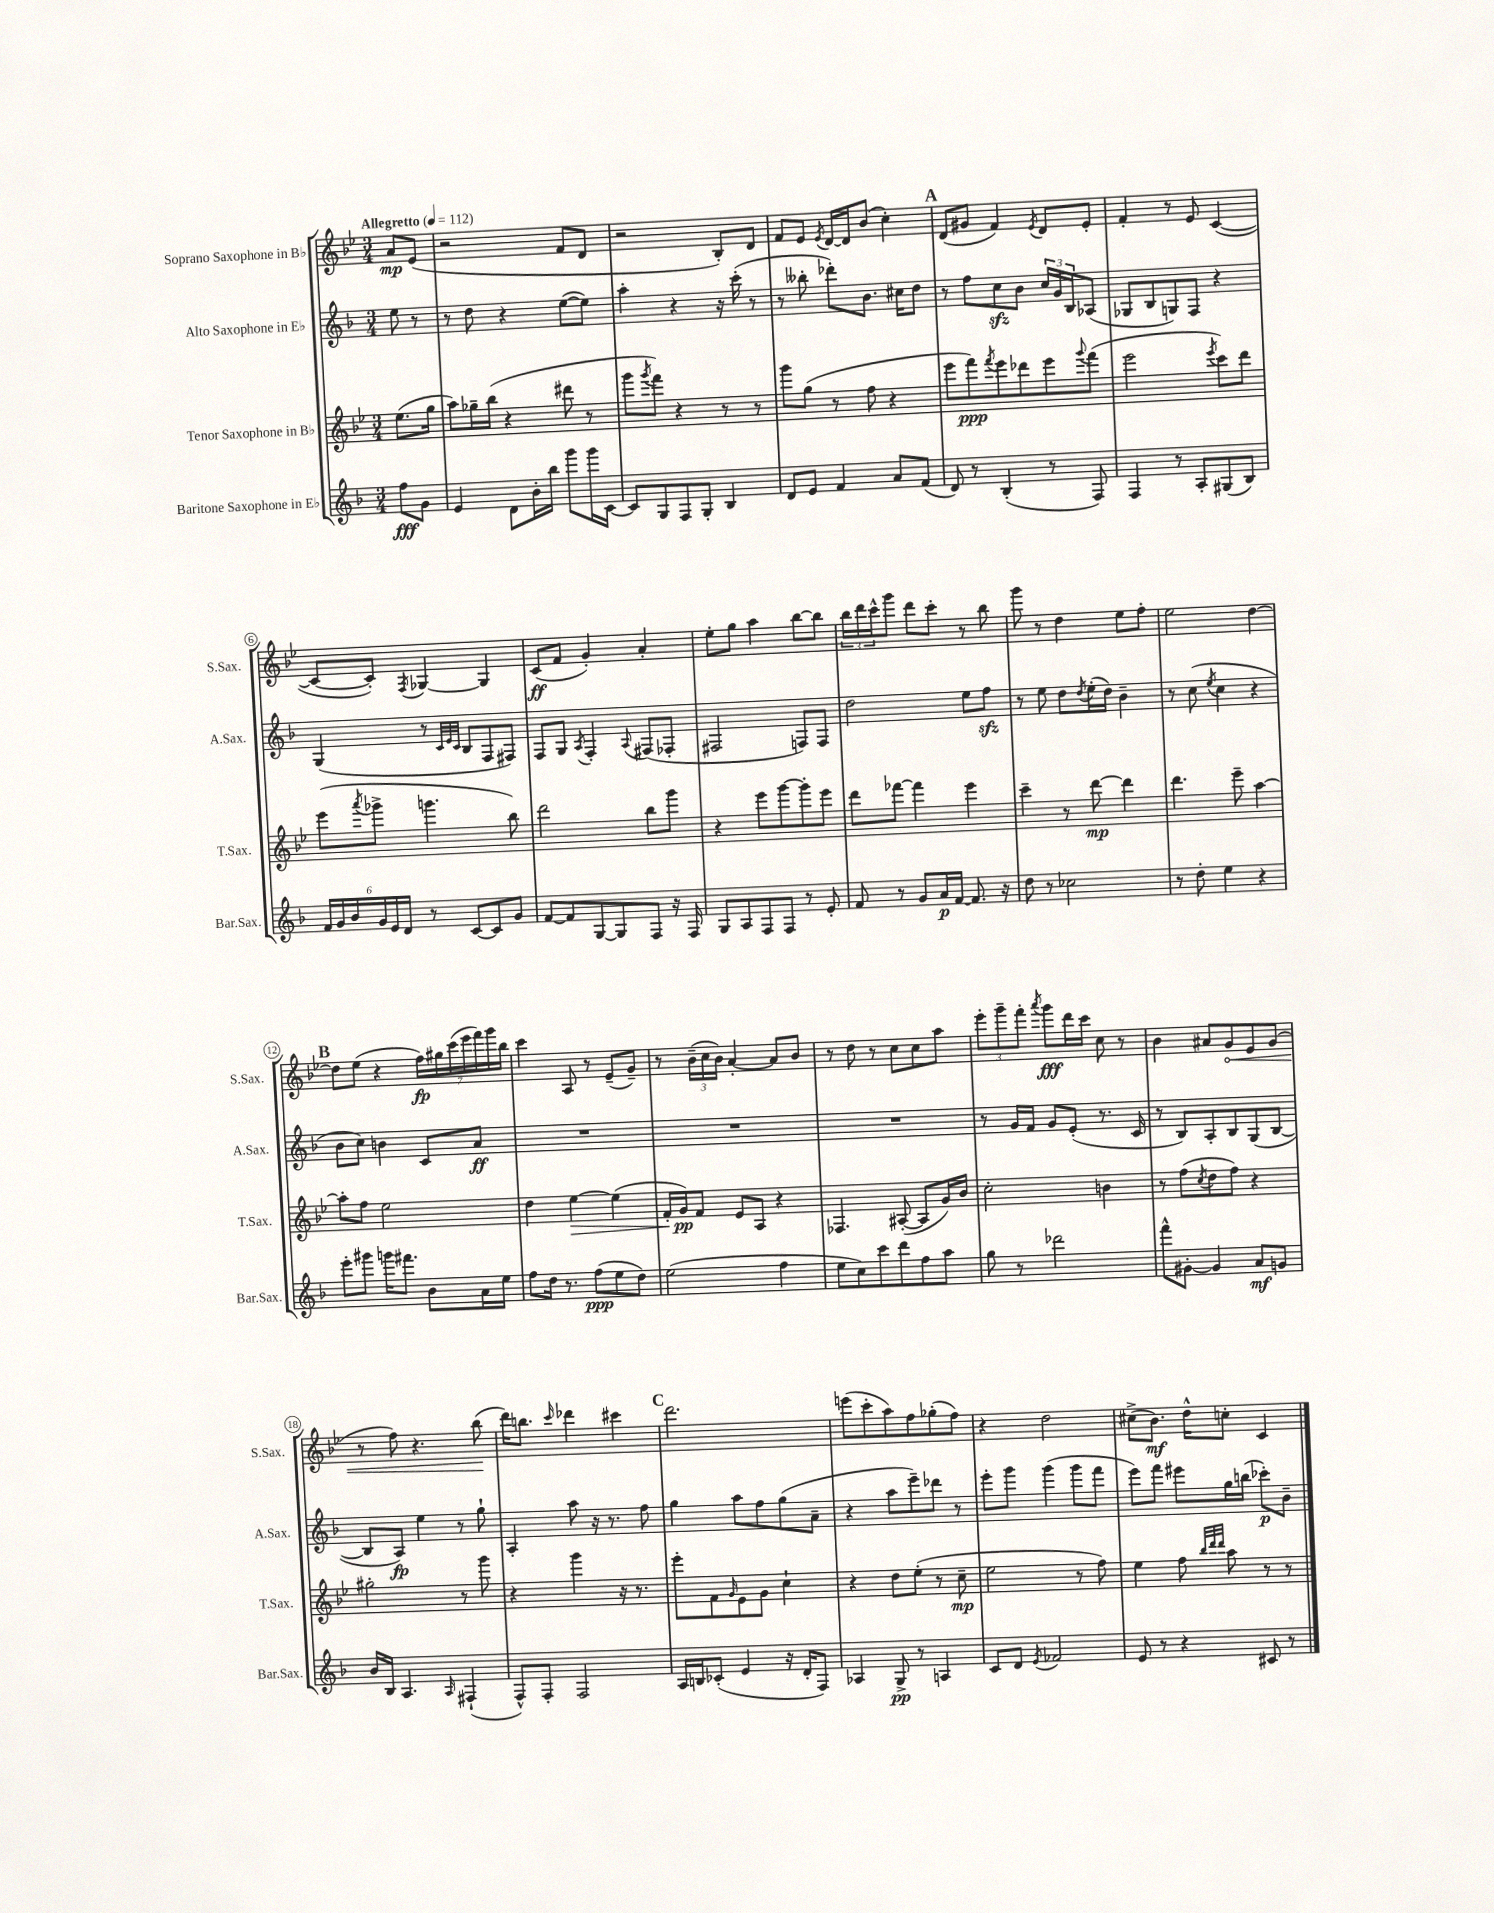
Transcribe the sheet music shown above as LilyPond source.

<<
\new StaffGroup <<
\new Staff = "s0" \with { instrumentName = "Soprano Saxophone in Bb" shortInstrumentName = "S.Sax." } {
    \clef treble \key bes \major \numericTimeSignature \time 3/4 \partial 4 \tempo "Allegretto" 4 = 112
    a'8\mp ees'8( |
    r2 f'8 d'8 |
    r2 bes8-.) d'8 |
    f'8 ees'8 \acciaccatura { ees'8 } d'16~ d'16 bes'8( c''4-.) |
    \mark \markup { \bold "A" } d'8( gis'8 f'4) \acciaccatura { ees'8 } d'8 ees'8-. |
    f'4-. r8 ees'8 c'4~( |
    c'8~ c'8-.) \acciaccatura { f8 } ges4~ ges4 |
    c'8\ff( f'8 g'4-.) a'4-. |
    ees''8-. g''8 a''4 bes''8~ bes''8 |
    \tuplet 3/2 { bes''16 d'''16 c'''16-^ } g'''8 d'''8 c'''8-. r8 bes''8 |
    g'''8 r8 d''4 ees''8 f''8-. |
    ees''2 d''4~ |
    \mark \markup { \bold "B" } d''8 ees''8( r4 \tuplet 7/4 { f''16\fp) gis''16 c'''16( ees'''16 f'''16) g'''16 bes''16 } |
    c'''4 a8 r8 ees'8--( g'8--) |
    r8 \tuplet 3/2 { bes'16--( c''16 bes'16) } a'4~-. a'8 bes'8 |
    r8 d''8 r8 c''8 c''8 a''8 |
    \tuplet 3/2 { ees'''8-. g'''8-- f'''8-. } \acciaccatura { a'''8 } g'''8\fff d'''16 c'''16 c''8 r8 |
    bes'4 ais'8 \once \override Hairpin.circled-tip = ##t g'8\< ees'8 g'8( |
    r8 f''8) r4. bes''8\!( |
    d'''16) b''8. \grace { c'''16 } des'''4 cis'''4 |
    \mark \markup { \bold "C" } d'''2. |
    e'''8( c'''8-. a''8) f''8 ges''8-.( f''8) |
    r4 d''2 |
    cis''8->( bes'8.\mf) d''16-^ c''8-. c'4 \bar "|." |
}
\new Staff = "s1" \with { instrumentName = "Alto Saxophone in Eb" shortInstrumentName = "A.Sax." } {
    \clef treble \key f \major \numericTimeSignature \time 3/4 \partial 4
    e''8 r8 |
    r8 d''8 r4 e''8~( e''8) |
    a''4-. r4 r16 c'''16-.( r8 |
    r8 beses''8-. des'''8-.) bes'8. cis''16 d''8 |
    \mark \markup { \bold "A" } r8 f''8 c''8\sfz bes'8 \tuplet 3/2 { c''16 g'16 bes16 } aes8( |
    ges8 bes8 g8) f8 r4 |
    g4( r8 \grace { c'32 e'32 c'32 } bes8 f8 fis8) |
    f8 g8 \acciaccatura { a8 } f4-. \appoggiatura { a8 } fis8( fes8-. |
    fis2 f8) f8 |
    d''2 e''8 f''8\sfz |
    r8 e''8 d''8 \acciaccatura { d''8 } e''16-.( d''16) bes'4-- |
    r8 c''8( \acciaccatura { e''8 } c''4 r4 |
    \mark \markup { \bold "B" } bes'8 c''8) b'4 c'8 a'8\ff |
    R2. |
    R2. |
    R2. |
    r8 g'16 f'16 g'8 e'8-.( r8. c'16 |
    r8 bes8) a8-. bes8 g8( bes8~ |
    bes8 a8\fp) e''4 r8 g''8-! |
    a4-. a''8 r16 r8. f''8 |
    \mark \markup { \bold "C" } g''4 a''8 f''8 g''8( a'8-- |
    r4 a''8 e'''8--) des'''8 r8 |
    e'''8-. g'''8 g'''4( g'''8 f'''8 |
    e'''8) f'''8 eis'''8 g''16 b''16( ces'''8-.\p) bes'8-- \bar "|." |
}
\new Staff = "s2" \with { instrumentName = "Tenor Saxophone in Bb" shortInstrumentName = "T.Sax." } {
    \clef treble \key bes \major \numericTimeSignature \time 3/4 \partial 4
    ees''8.( g''16 |
    a''8) ges''16-- bes''16( r4 dis'''8 r8 |
    g'''8 \acciaccatura { g'''8 } f'''8) r4 r8 r8 |
    g'''8 g''8( r8 f''8 r4 |
    \mark \markup { \bold "A" } ees'''8 f'''8\ppp) \acciaccatura { f'''8 } ees'''8 des'''8 ees'''8 \appoggiatura { g'''8 } f'''8( |
    ees'''2 \acciaccatura { ees'''8 } c'''8) d'''8 |
    ees'''8( \acciaccatura { a'''8 } ges'''8-> g'''4. bes''8) |
    d'''2 bes''8 g'''8 |
    r4 ees'''8 g'''8~ g'''8-. ees'''8 |
    d'''8 fes'''8~ fes'''4 ees'''4 |
    c'''4-- r8 d'''8~\mp d'''4 |
    d'''4. ees'''8-- a''4~ |
    \mark \markup { \bold "B" } a''8-. f''8 ees''2 |
    d''4 ees''4~\> ees''4( |
    f'16-. g'16\pp\!) f'8 ees'8 a8 r4 |
    fes4. ais8~-.( ais8 g'16) bes'16 |
    c''2-. b'4 |
    r8 f''8( \acciaccatura { c''8 } d''8 f''8) r4 |
    gis''2-. r8 g'''8 |
    r4 g'''4 r16 r8. |
    \mark \markup { \bold "C" } ees'''8-. f'8 \grace { g'16 } ees'8 g'8 c''4-! |
    r4 d''8 ees''8-.( r8 c''8--\mp |
    ees''2 r8 f''8) |
    ees''4 f''8 \grace { bes''32 d'''32 d'''32 } a''8 r8 r8 \bar "|." |
}
\new Staff = "s3" \with { instrumentName = "Baritone Saxophone in Eb" shortInstrumentName = "Bar.Sax." } {
    \clef treble \key f \major \numericTimeSignature \time 3/4 \partial 4
    f''8\fff g'8 |
    e'4 d'8 bes'16-. bes''16 g'''8 g'''16 c'16~ |
    c'8 g8 f8 g8-. bes4 |
    d'8 e'8 f'4 a'8 f'8( |
    \mark \markup { \bold "A" } d'8) r8 bes4-.( r8 f8) |
    f4 r8 a8-. gis8( bes8) |
    \tuplet 6/4 { f'16 g'16 bes'16 g'16 e'16 d'16 } r8 c'8~ c'8 g'8 |
    f'8~ f'8 g8~ g8 f8 r16 f16 |
    g8 a8 f8 f8 r8 e'8-. |
    f'8 r8 g'8 a'16\p f'16~ f'8. r16 |
    d''8 r8 ces''2 |
    r8 d''8-. e''4 r4 |
    \mark \markup { \bold "B" } e'''8-. gis'''8 g'''16 fis'''8. bes'8 a'16 e''16 |
    f''8 d''16 r8. f''8\ppp( e''8 d''8) |
    e''2( f''4 |
    e''8 c''8) c'''8 d'''8 f''8 a''8 |
    g''8 r8 des'''2 |
    f'''8-^ gis'8~-. gis'4 a'8\mf g'8 |
    bes'16 bes16 a4. \grace { a16 } fis4-!( |
    f8-^) f8-. f2 |
    \mark \markup { \bold "C" } a16 b16 ces'8-.( e'4 r16 d'16-. f8) |
    aes4 g8->\pp r8 a4 |
    c'8 d'8 \acciaccatura { e'8 } fes'2 |
    e'8 r8 r4 cis'8 r8 \bar "|." |
}
>>
>>
\layout { \context { \Score \override BarNumber.stencil = #(make-stencil-circler 0.1 0.3 ly:text-interface::print) } }
